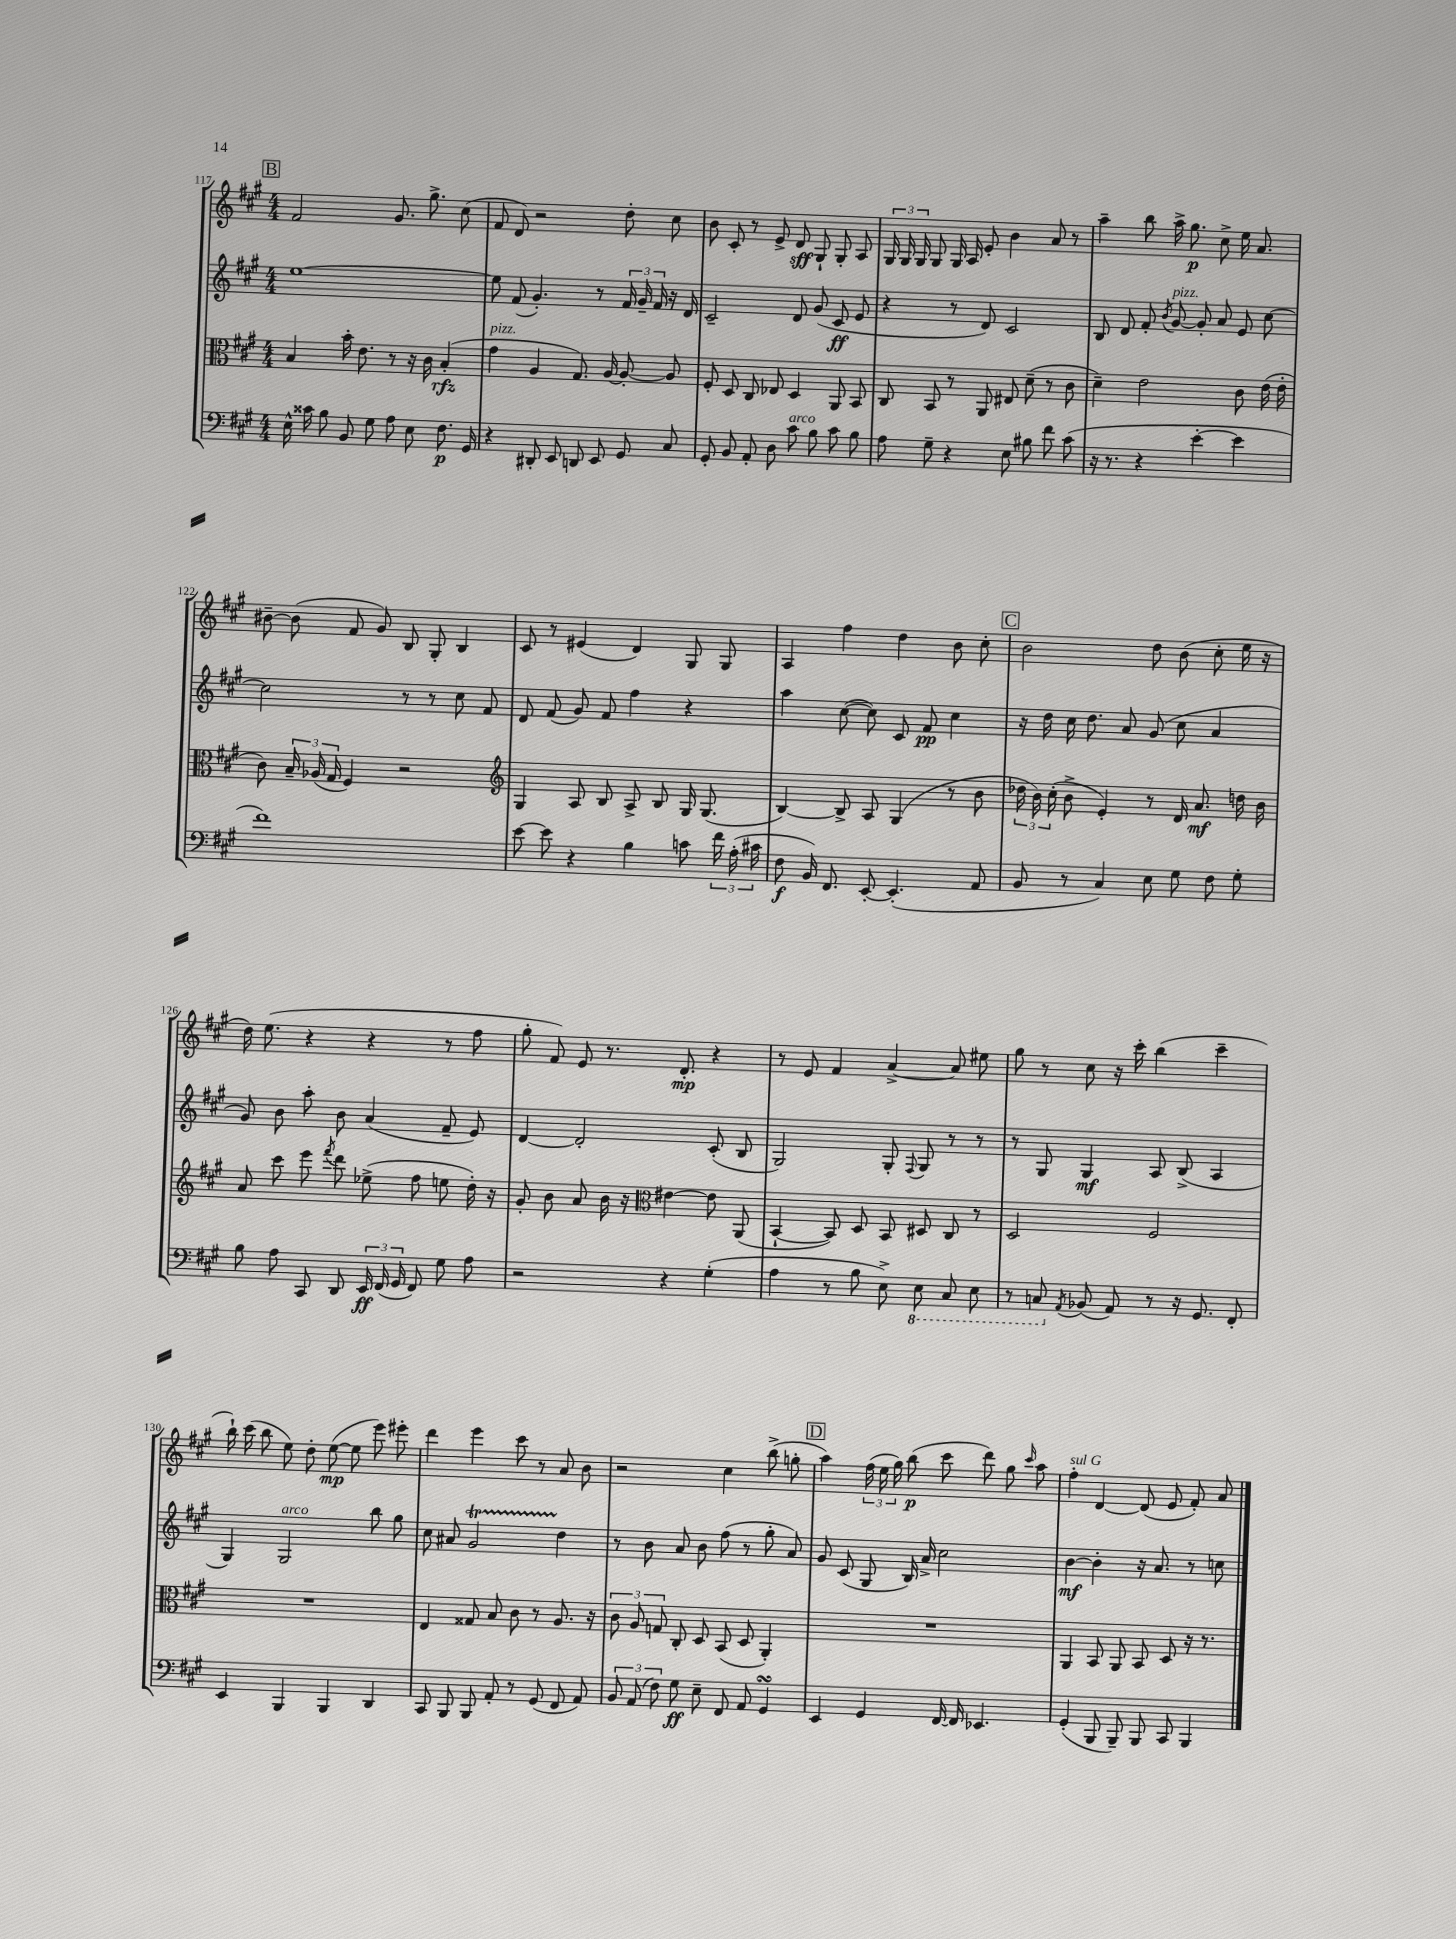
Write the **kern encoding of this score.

**kern	**kern	**kern	**kern
*staff4	*staff3	*staff2	*staff1
*clefF4	*clefC3	*clefG2	*clefG2
*k[f#c#g#]	*k[f#c#g#]	*k[f#c#g#]	*k[f#c#g#]
*M4/4	*M4/4	*M4/4	*M4/4
16E^^	4B	[1ee	2f#
16c##	.	.	.
8B	.	.	.
8BB	16b'	.	.
.	8.e	.	.
8G#	.	.	.
8A	8r	.	8.g#
8E	16r	.	.
.	16c#	.	8.gg#^
8.F#	(4B'	.	.
.	.	.	(8cc#
16GG#	.	.	.
=	=	=	=
4r	4g#	8ee]	8f#
.	.	(8f#	8d)
8DD#'	4A	4.g#')	2r
8EE	.	.	.
8DD	8.G#)	.	.
8EE	.	8r	.
.	[16A	.	.
8GG#	8A'_	24f#	8dd'
.	.	24g#~	.
.	.	24f#	.
8C#	8A]	16r	8cc#
.	.	16d	.
=	=	=	=
8GG#'	8F#'	2c#~	8b
8BB	8D	.	8c#'
8AA'	8C#	.	8r
8D	8E-	.	8e^
8c#	4D	8d	8d
8B	.	(8g#	8G#`
8c#	8AA	8c#	8G#'
8B	8BB	8e	8A
=	=	=	=
8A	8C#	4r	24G#
.	.	.	24G#
.	.	.	24G#
8G#~	8BB	.	8G#
4r	8r	8r	16G#
.	.	.	16A
.	8AA	8d)	8e'
8E	8E#	2c#	4b
8B#	(8d~	.	.
8f#	8r	.	8a
(8c#	8c#	.	8r
=	=	=	=
16r	4d~)	8B	4aa~
8.r	.	.	.
.	.	8d	.
4r	2e	8f#'	8bb
.	.	8qb	.
.	.	[8g#	16aa^
.	.	.	8.gg#
[4e'	.	8g#']	.
.	.	8a	8cc#^
4e]	8c#	8e	16ee
.	.	.	8.a
.	(16e	[8cc#	.
.	16e'	.	.
=	=	=	=
1f#)	8c#)	2cc#]	[8b#~
.	24B~	.	(8b#]
.	(24A-	.	.
.	24G#	.	.
.	4F#)	.	8f#
.	.	.	8g#)
.	2r	8r	8B
.	.	8r	8G#'
.	.	8cc#	4B
.	.	8f#	.
=	=	=	=
*	*clefG2	*	*
[8e	4G#	8d	8c#
8e]	.	(8f#	8r
4r	8A	8g#)	(4e#
.	8B	8f#	.
4B	8A^	4ff#	4d)
.	8B	.	.
8c	16G#	4r	8G#
.	(8.G#	.	.
24f#	.	.	8G#
(24A'	.	.	.
24c#	.	.	.
=	=	=	=
8F#	[4B)	4aa	4A
16BB)	.	.	.
8.FF#	.	.	.
.	8B^]	([8cc#	4ff#
[8EE'	8A	8cc#])	.
(4.EE']	(4G#	8c#	4dd
.	.	8f#	.
.	8r	4cc#	8b
8AA	8b	.	8cc#'
=	=	=	=
8BB	24dd-	16r	2b
.	24b)	.	.
.	.	16dd	.
.	(24cc#'	.	.
8r	8b^	16cc#	.
.	.	8.dd	.
4C#)	4e')	.	.
.	.	8a	.
8E	8r	(8g#	8dd
8G#	16d	8cc#	(8b
.	8.a	.	.
8F#	.	4a	8cc#'
8G#'	16dd	.	16ee
.	16b	.	16r
=	=	=	=
8B	8a	8g#)	16dd)
.	.	.	(8.ee
8A	8ccc#	8b	.
8CC#	8eee	8aa'	4r
.	8qfff#	.	.
8DD	8ddd	8b	.
24EE	(8ee-^	(4a	4r
(24FF#	.	.	.
24GG#	.	.	.
8FF#)	8ff#	.	.
8G#	8ee	8f#~	8r
8A	16dd')	8e)	8ff#
.	16r	.	.
=	=	=	=
2r	8g#'	[4d	8gg#'
.	8b	.	8f#)
.	8a	2d']	8e
.	16b	.	8.r
.	16r	.	.
*	*clefC3	*	*
4r	[4e#	.	.
.	.	.	8.d'
(4G#'	8e#]	(8c#'	4r
.	(8AA	8B	.
=	=	=	=
4A	[4BB`	2G#)	8r
.	.	.	8e
8r	8BB])	.	4f#
8B	8D	.	.
8E^)	8BB	8G#'	[4a^
.	.	8qqF#	.
8EE	8D#	8G#	.
8CC#	8C#	8r	8a]
8EE	8r	8r	8ee#
=	=	=	=
8r	2D	8r	8gg#
8CC	.	8G#	8r
8qAA	.	.	.
(8BB-	.	4G#	8cc#
8AA)	.	.	16r
.	.	.	16ccc#'
8r	2F#	8A	(4bb
16r	.	(8B^	.
8.GG#	.	.	.
.	.	4A	4ccc#~
8FF#'	.	.	.
=	=	=	=
4EE	1r	4G#)	16bb`)
.	.	.	(16ccc#
.	.	.	8bb
4BBB	.	2G#	8ee)
.	.	.	8dd'
4BBB	.	.	([8ee
.	.	.	8ee]
4DD	.	8bb	8eee)
.	.	8gg#	8eee#'
=	=	=	=
8CC#	4E	8cc#	4ddd
8BBB	.	8a#	.
8BBB	8G##	2g#	4eee
8AA'	8B	.	.
8r	8c#	.	8ccc#
(8GG#	8r	.	8r
8FF#	8.A	4dd	8a
8AA)	.	.	8b
.	16r	.	.
=	=	=	=
12BB	12c#	8r	2r
(12AA	12A	.	.
.	.	8b	.
12F#)	12G	.	.
8G#	8C#'	8a	.
8E~	8D	8b	.
8FF#	(8BB	(8ff#	4cc#
8AA	8D	8r	.
4GG#	4AA')	8gg#'	(8bb^
.	.	8a)	8gg'
=	=	=	=
4EE	1r	8g#	4aa)
.	.	(8c#	.
4GG#	.	8G#	(24ff#
.	.	.	24ee
.	.	.	24gg#)
.	.	16B)	(8bb
.	.	16a^	.
[16FF#	.	2cc#	8ccc#
16FF#]	.	.	.
4.EE-	.	.	8ddd)
.	.	.	8gg#
.	.	.	16qqccc#
.	.	.	8aa
=	=	=	=
(4GG#'	4AA	[4b	4ff#'
8BBB	8BB	4b']	[4d
8BBB~)	8AA	.	.
8BBB	8BB	16r	(8d]
.	.	8.a	.
8CC#	8D	.	8e
4BBB	16r	8r	8f#')
.	8.r	.	.
.	.	8cc	8a
==	==	==	==
*-	*-	*-	*-
